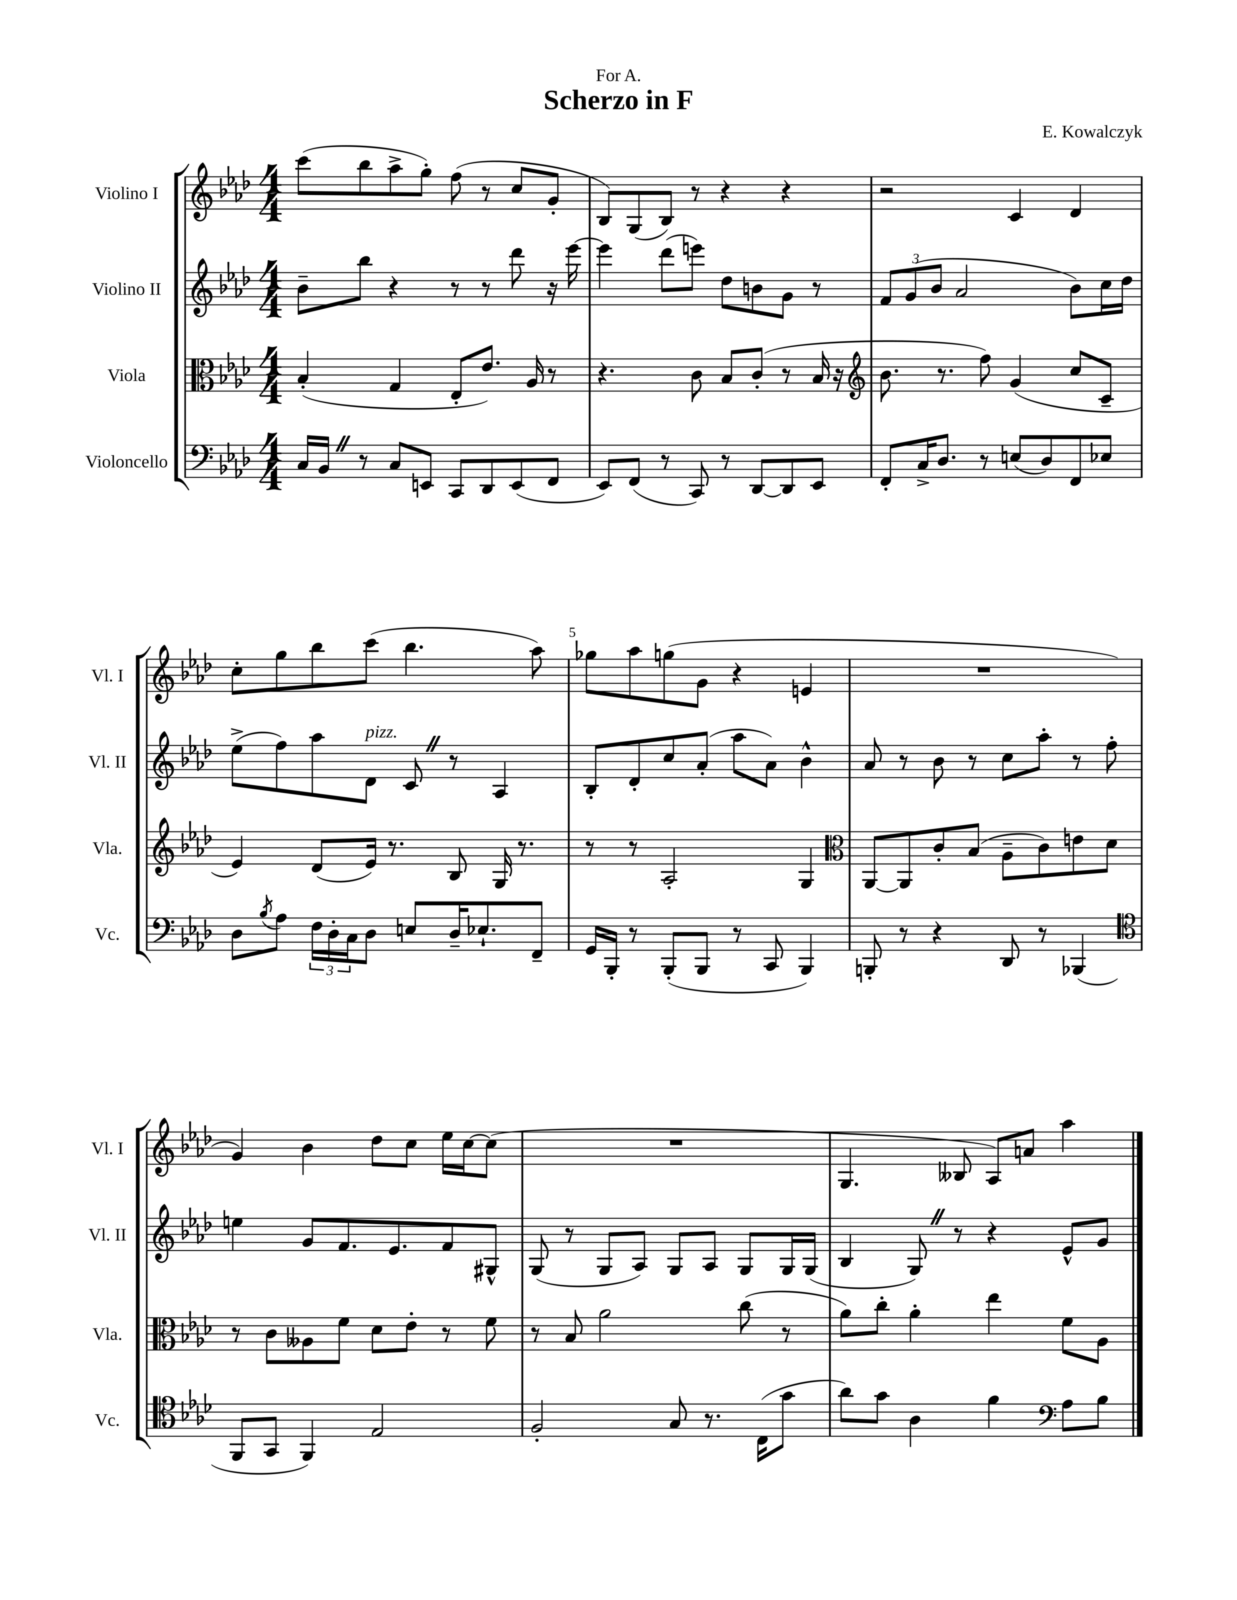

**kern	**kern	**kern	**kern
*staff4	*staff3	*staff2	*staff1
*clefF4	*clefC3	*clefG2	*clefG2
*k[b-e-a-d-]	*k[b-e-a-d-]	*k[b-e-a-d-]	*k[b-e-a-d-]
*M4/4	*M4/4	*M4/4	*M4/4
16C	(4B-'	8b-~	(8ccc
16BB-	.	.	.
8r	.	8bb-	8bb-
8C	4G	4r	8aa-^
8EE	.	.	8gg')
8CC	8E-'	8r	(8ff
8DD-	8.e-)	8r	8r
(8EE	.	8ddd-	8cc
.	16A-	.	.
8FF	8r	16r	8g'
.	.	[16eee-	.
=	=	=	=
8EE-)	4.r	4eee-]	8B-)
(8FF	.	.	(8G
8r	.	(8ddd-	8B-)
8CC)	8c	8eee)	8r
8r	8B-	8dd-	4r
[8DD-	(8c'	8b	.
8DD-]	8r	8g	4r
8EE-	16B-	8r	.
.	16r	.	.
=	=	=	=
*	*clefG2	*	*
8FF'	8.b-	12f	2r
.	.	(12g	.
16C^	.	.	.
.	.	12b-	.
8.D-	8.r	.	.
.	.	2a-	.
8r	8ff)	.	.
(8E	(4g	.	4c
8D-)	.	.	.
8FF	8cc	8b-)	4d-
8E-	8c~	16cc	.
.	.	16dd-	.
=	=	=	=
8D-	4e-)	(8ee-^	8cc'
8qB-	.	.	.
8A-	.	8ff)	8gg
24F	(8d-	8aa-	8bb-
24D-'	.	.	.
24C	.	.	.
8D-	16e-)	8d-	(8ccc
.	8.r	.	.
8E	.	8c	4.bb-
16D-~	8B-	8r	.
8.E-`	.	.	.
.	16G	4A-	.
.	8.r	.	.
8FF~	.	.	8aa-)
=	=	=	=
16GG	8r	8B-'	8gg-
16BBB-'	.	.	.
8r	8r	8d-'	8aa-
(8BBB-'	2A-'	8cc	(8gg
8BBB-	.	(8a-'	8g
8r	.	8aa-	4r
8CC	.	8a-)	.
4BBB-)	4G	4b-^^	4e
=	=	=	=
*	*clefC3	*	*
8BBB'	[8AA-	8a-	1r
8r	8AA-]	8r	.
4r	8c'	8b-	.
.	(8B-	8r	.
8DD-	8A-~	8cc	.
8r	8c)	8aa-'	.
(4BBB-	8e	8r	.
.	8d-	8ff'	.
=	=	=	=
*clefC4	*	*	*
8FF	8r	4ee	4g)
8GG	8c	.	.
4FF)	8A--	8g	4b-
.	8f	8.f	.
2E-	8d-	.	8dd-
.	.	8.e-	.
.	8e-'	.	8cc
.	8r	8f	16ee-
.	.	.	[16cc
.	8f	8G#^^	(8cc]
=	=	=	=
2F'	8r	(8G	1r
.	8B-	8r	.
.	2a-	8G	.
.	.	8A-)	.
8G	.	8G	.
8.r	.	8A-	.
.	(8cc	8G	.
(16C	.	.	.
8g	8r	16G	.
.	.	(16G	.
=	=	=	=
8a-)	8a-)	4B-	4.G
8g	8cc'	.	.
4A-	4a-'	8G)	.
.	.	8r	8B--
4f	4ee-	4r	8A-)
.	.	.	8a
*clefF4	*	*	*
8A-	8f	8e-^^	4aa-
8B-	8A-	8g	.
==	==	==	==
*-	*-	*-	*-
